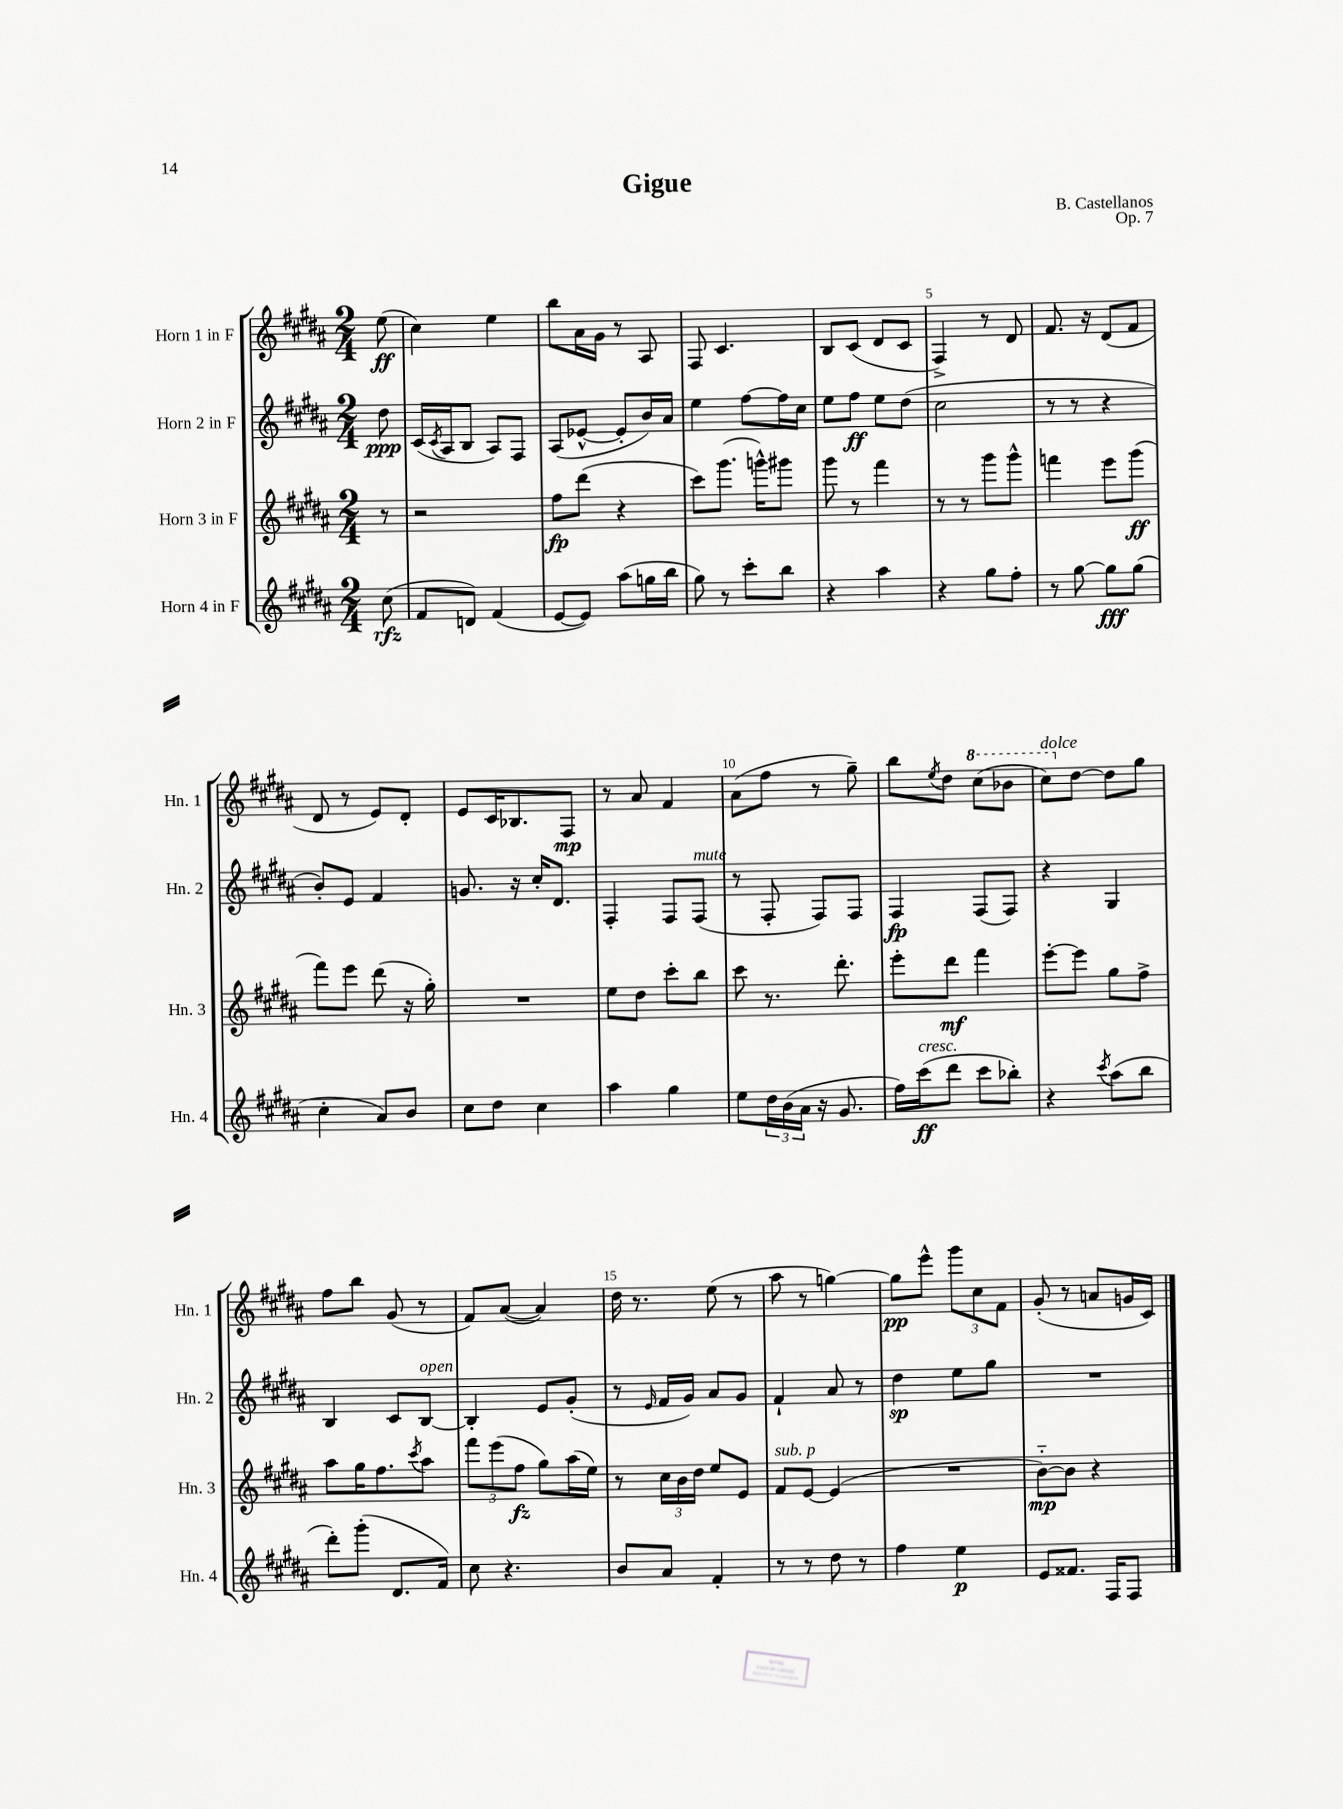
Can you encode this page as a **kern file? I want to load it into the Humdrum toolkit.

**kern	**kern	**kern	**kern
*staff4	*staff3	*staff2	*staff1
*clefG2	*clefG2	*clefG2	*clefG2
*k[f#c#g#d#a#]	*k[f#c#g#d#a#]	*k[f#c#g#d#a#]	*k[f#c#g#d#a#]
*M2/4	*M2/4	*M2/4	*M2/4
(8cc#\	8r	8dd#\	(8ee\
=	=	=	=
8f#/L	2r	(16c#/LL	4cc#\)
.	.	8qc#/	.
.	.	16A#/J	.
8d/J)	.	8B/J	.
(4f#/	.	8A#/L)	4ee\
.	.	8F#/J	.
=	=	=	=
[8e/L	8ff#\L	(8A#/L	8bb\L
8e/]J)	(8ddd#\J	[8e-^^/J	16a#\L
.	.	.	16g#\JJ
(8aa#\L	4r	8e-'/]L	8r
16gg\L	.	16b/L)	8A#/
16bb\JJ	.	16a#/JJ	.
=	=	=	=
8gg#\)	8ccc#\L)	4ee\	8F#/
8r	(8.ggg#\J	.	4.c#/
8ccc#'\L	.	[8ff#\L	.
.	16ggg^^\LK)	.	.
8bb\J	8ggg#\J	16ff#\]L	.
.	.	16cc#\JJ	.
=	=	=	=
4r	8ggg#\	8ee\L	8B/L
.	8r	8ff#\J	(8c#/J
4aa#\	4fff#\	8ee\L	8d#/L
.	.	(8dd#\J	8c#/J
=	=	=	=
4r	8r	2cc#\	4F#^/)
.	8r	.	.
8gg#\L	8ggg#\L	.	8r
8ff#'\J	8ggg#^^\J	.	8d#/
=	=	=	=
8r	4fff\	8r	8.f#/
[8gg#\	.	8r	.
.	.	.	16r
8gg#\]L	8eee\L	4r	(8d#/L
(8gg#\J	(8ggg#\J	.	8f#/J
=	=	=	=
4cc#'\	8fff#\L)	8b'/L)	8d#/
.	8eee\J	8e/J	8r
8a#/L)	(8ddd#\	4f#/	8e/L)
8b/J	16r	.	8d#'/J
.	16gg#'\)	.	.
=	=	=	=
8cc#\L	2r	8.g/	8e/L
8dd#\J	.	.	16c#/K
.	.	16r	8.B-/
4cc#\	.	16cc#'/LK	.
.	.	8.d#/J	.
.	.	.	8F#/J
=	=	=	=
4aa#\	8ee\L	4F#'/	8r
.	8dd#\J	.	8a#/
4gg#\	8ccc#'\L	8F#/L	4f#/
.	8bb\J	(8F#/J	.
=	=	=	=
8ee\L	8ccc#\	8r	(8a#\L
24dd#\L	8.r	8F#'/	8ff#\J
(24b\	.	.	.
24a#\JJ	.	.	.
16r	.	8F#/L)	8r
8.g#/	8.ddd#'\	.	.
.	.	8F#/J	8gg#~\)
=	=	=	=
16ff#\LL)	8eee'\L	4F#/	8bb\L
(16ccc#\J	.	.	.
.	.	.	8qee/
8ddd#\J	8ddd#\J	.	8dd#\J
8ccc#\L	4fff#\	(8F#/L	(8ccc#\L
8bb-'\J)	.	8F#/J)	8bb-\J
=	=	=	=
4r	[8eee'\L	4r	8ccc#\L)
.	8eee\]J	.	[8dd#\J
8qccc#/	.	.	.
(8aa#\L	8gg#\L	4G#/	8dd#\]L
8bb\J	8ff#^\J	.	8gg#\J
=	=	=	=
8ddd#'\L)	8aa#\L	4B/	8ff#\L
(8ggg#'\J	16gg#\K	.	8bb\J
.	8.ff#\	.	.
8.d#/L	.	8c#/L	(8g#/
.	8qccc#/	.	.
.	8aa#\J	[8B/J	8r
16f#/Jk)	.	.	.
=	=	=	=
8cc#\	12fff#\L	4B'/]	8f#/L)
.	(12eee\	.	.
4.r	.	.	([8a#/J
.	12ff#\J	.	.
.	8gg#\L)	8e/L	4a#/])
.	(16aa#\L	(8g#'/J	.
.	16ee\JJ)	.	.
=	=	=	=
8b/L	8r	8r	16dd#\
.	.	.	8.r
.	.	16qqe/	.
8a#/J	24cc#\LL	16f#/LL	.
.	24b\	.	.
.	.	16g#/JJ)	.
.	24dd#\JJ	.	.
4f#'/	8ee/L	8a#/L	(8ee\
.	8e/J	8g#/J	8r
=	=	=	=
8r	8f#/L	4f#`/	8aa#\
8r	[8e/J	.	8r
8dd#\	(4e/]	8a#/	[4gg\)
8r	.	8r	.
=	=	=	=
4ff#\	2r	4dd#\	8gg\]L
.	.	.	8eee^^\J
4ee\	.	8ee\L	12ggg#\L
.	.	.	12cc#\
.	.	8gg#\J	.
.	.	.	12f#\J
=	=	=	=
8e/L	[8b'~\L)	2r	(8g#'/
8.f##/J	8b\]J	.	8r
.	4r	.	8a/L
16F#/LK	.	.	.
8F#/J	.	.	16g/L
.	.	.	16c#/JJ)
==	==	==	==
*-	*-	*-	*-
